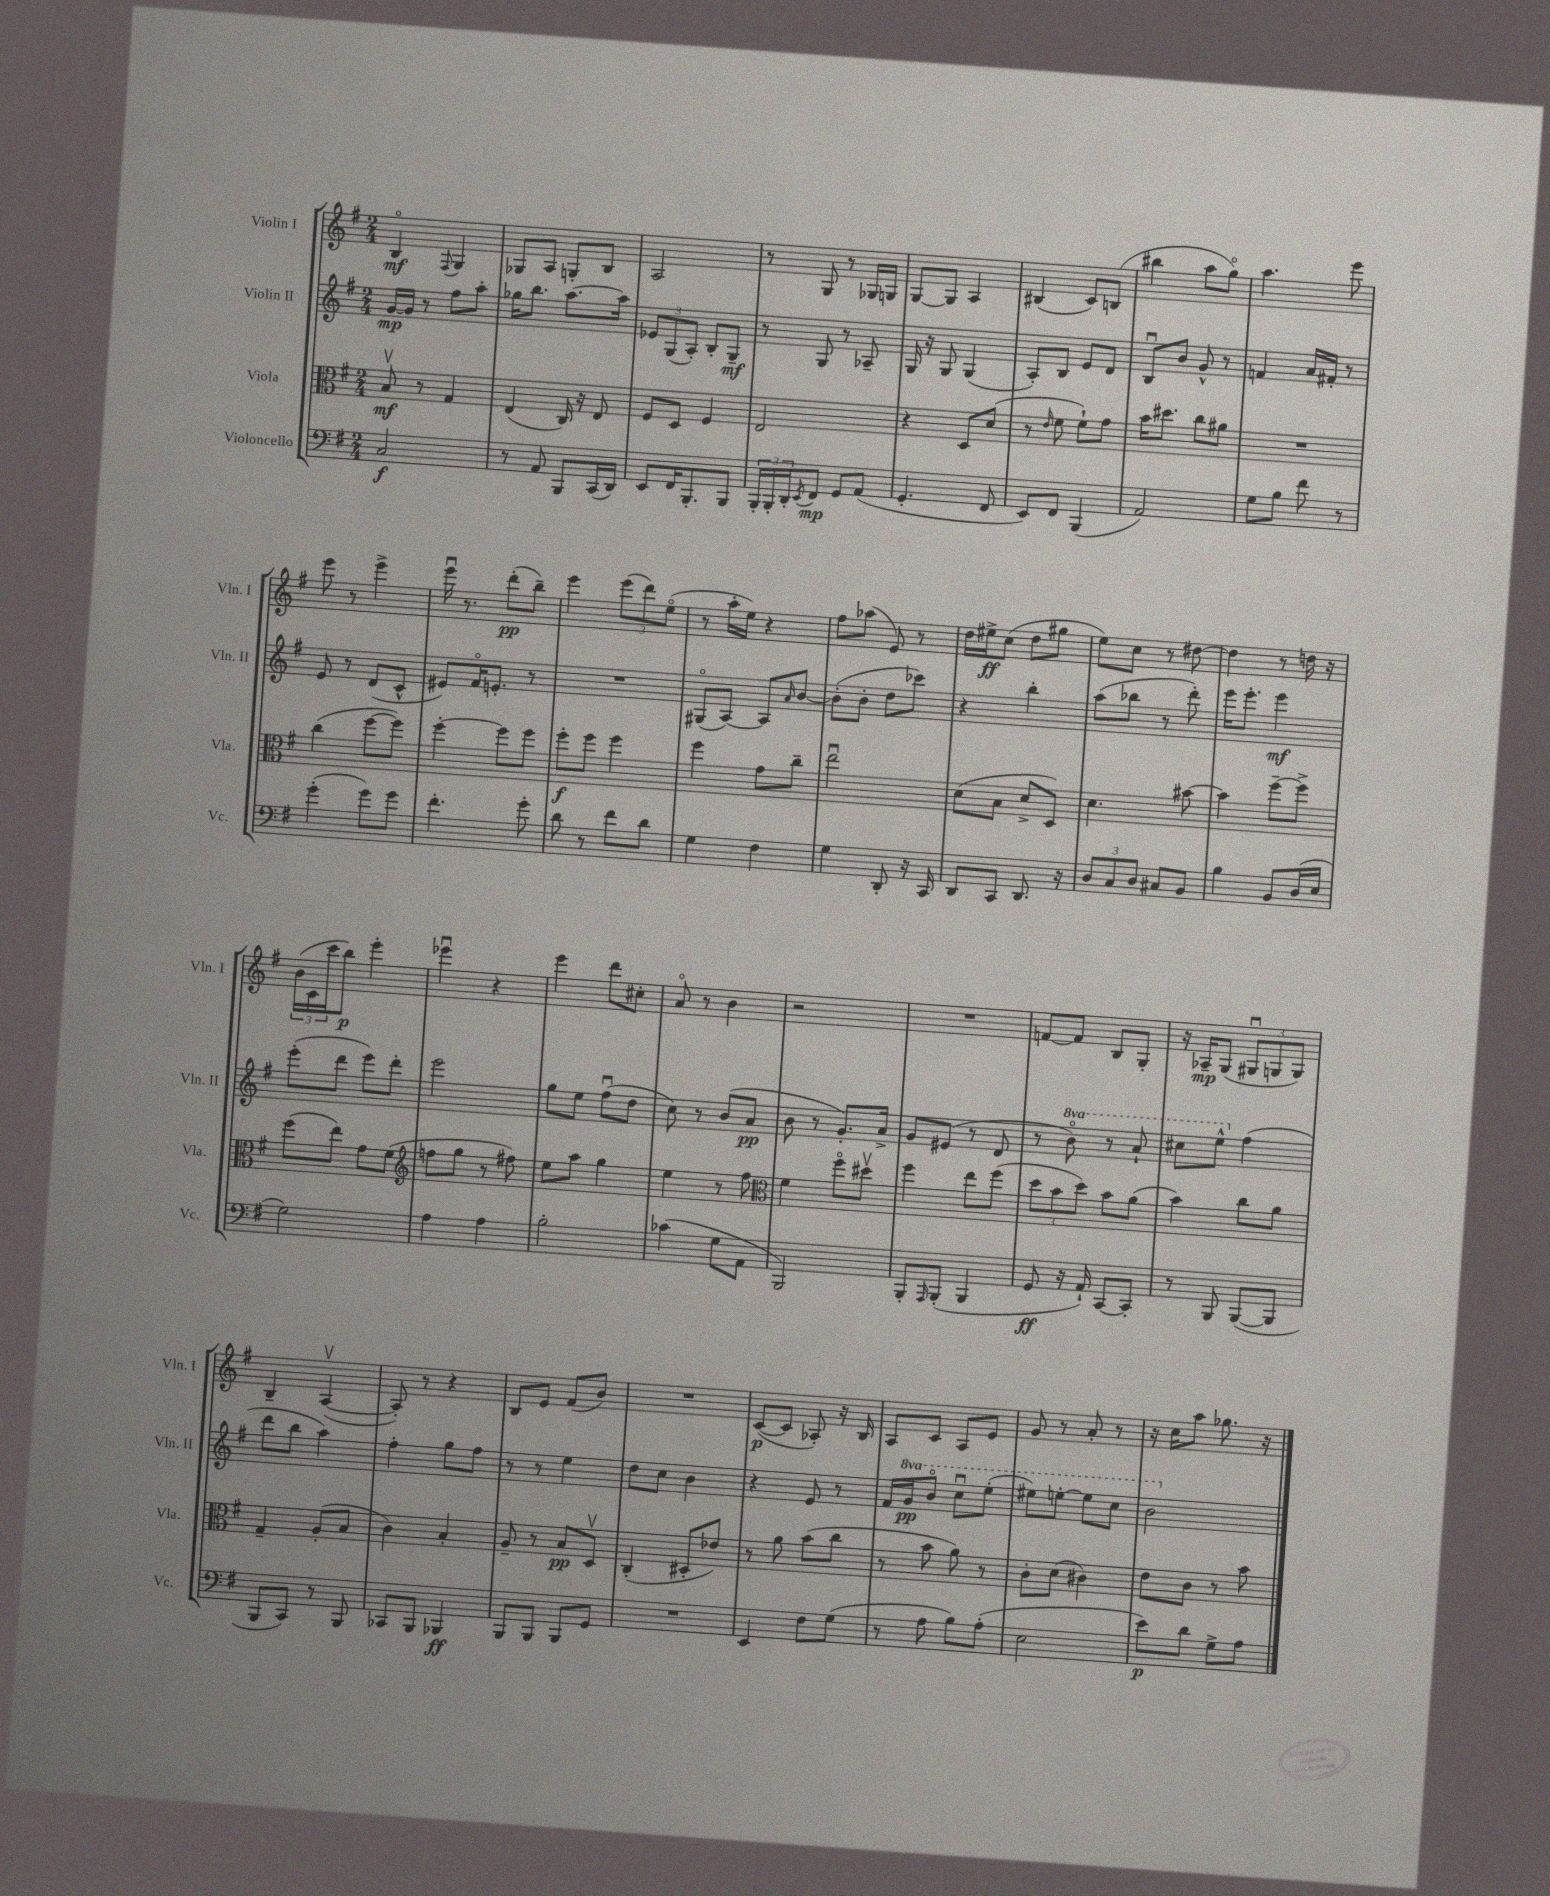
<<
\new StaffGroup <<
\new Staff = "s0" \with { instrumentName = "Violin I" shortInstrumentName = "Vln. I" } {
    \clef treble \key g \major \numericTimeSignature \time 2/4
    b4\flageolet\mf \appoggiatura { fis8 } g4 |
    ges8 a8 g8-. b8 |
    a2 |
    r8 g8 r8 ges16 g16 |
    g8~ g8 a4 |
    bis4( c'8) b8( |
    bis''4 a''8 g''8\flageolet) |
    a''4. e'''8 |
    e'''8 r8 e'''4-> |
    e'''16\downbow r8. d'''8-.\pp( b''8--) |
    e'''4 \tuplet 3/2 { e'''8( d'''8) e''8\flageolet( } |
    r8 a''16-. e''16) r4 |
    fis''8 aes''8( e'8) r8 |
    d''16 eis''16->\ff c''8( d''8 gis''8 |
    e''8) c''8 r8 dis''8~ |
    dis''4 r8 d''16 r16 |
    \tuplet 3/2 { b'16( c'16 c'''16 } b''8\p) e'''4-. |
    ees'''4\downbow r4 |
    e'''4 d'''8 cis''8-. |
    a'8\flageolet r8 b'4 |
    r2 |
    R2 |
    f'8~ f'8 b8 g8-. |
    r16 aes16--\mp g8( \tuplet 3/2 { gis8\downbow g8 g8) } |
    b4-- a4~\upbow( |
    a8-.) r8 r4 |
    b8 e'8 fis'8( b'8) |
    R2 |
    c'8~\p( c'8 aes8-.) r16 b16 |
    a8 c'8 a8 e'8 |
    g'8 r8 a'8-. r8 |
    r16 c''16 a''8 ges''8. r16 \bar "|." |
}
\new Staff = "s1" \with { instrumentName = "Violin II" shortInstrumentName = "Vln. II" } {
    \clef treble \key g \major \numericTimeSignature \time 2/4 \set Staff.ottavationMarkups = #ottavation-simple-ordinals
    g'16~\mp g'16 r8 fis''8 a''8-. |
    ges''16 b''8. a''8.~ a''16 |
    \tuplet 3/2 { ees'8 g8( a8-.) } b8-. g8--\mf |
    r8 g8 r8 aes8-- |
    g16 r16 g8 g4( |
    a8-.) b8 e'8 d'8 |
    b8\downbow b'8 g'8-^ r8 |
    f'4 a'16 fis'16-. r8 |
    e'8 r8 d'8( c'8-^ |
    eis'8) fis'16\flageolet e'8.-. r8 |
    R2 |
    gis8\flageolet( a8~) a8 \grace { a'16 } b'8~ |
    b'8-.( b'8-. d''8 ces'''8) |
    r4 b''4-. |
    a''8( bes''8 r8 d'''8-.) |
    e'''16 e'''8.-. e'''4\mf |
    e'''8-.( d'''8 e'''8) d'''8-. |
    e'''2 |
    g''8 e''8 fis''8\downbow( d''8 |
    c''8) r8 b'8( a'8\pp |
    b'8 r8 g'8.-.) a'16-> |
    g'8 eis'8( r8 d'8 |
    r8 \ottava #1 b''8\flageolet) r8 a''8-! |
    cis'''8 e'''8-^ \ottava #0 fis''4( |
    d'''8 b''8 a''4) |
    fis''4-. g''8 fis''8 |
    r8 r8 e''4 |
    d''8 c''8 b'4 |
    r4 e'8 r8 |
    fis'16 \ottava #1 g''16\pp b''8\flageolet c'''8\downbow e'''8-.( |
    eis'''8) e'''8~-. e'''8 c'''8 |
    b''2 \ottava #0 \bar "|." |
}
\new Staff = "s2" \with { instrumentName = "Viola" shortInstrumentName = "Vla." } {
    \clef alto \key g \major \numericTimeSignature \time 2/4
    b8\upbow\mf r8 g4 |
    e4( c16) r16 e8 |
    fis8 d8 fis4 |
    e2 |
    r4 d8 d'8( |
    r8 \grace { e'16 } fis'8 fis'8-!) g'8 |
    b'16 dis''8. c''8 ais'8 |
    R2 |
    c''4( fis''8~ fis''8) |
    fis''4~-. fis''8 fis''8 |
    fis''8-.\f fis''8 fis''4 |
    fis''4 g'8 c''8-- |
    e''2\downbow |
    d'8( b8 d'8-> d8) |
    d'4. bis'8~ |
    bis'4 fis''8~-- fis''8-> |
    fis''8( e''8) g'8 fis'8( |
    \clef treble f''8 g''8 r8 fis''8) |
    e''8 a''8 g''4 |
    e''4 r8 fis''8 |
    \clef alto fis'4 fis''8\flageolet dis''8\upbow |
    fis''4 e''8 fis''8( |
    \tuplet 3/2 { d''8 b'8 d''8) } b'8 a'8( |
    b'4) c''8 a'8 |
    g4-- a8-.( b8 |
    c'4) b4-. |
    a8-- r8 b8\pp d8\upbow |
    c4-.( dis8-. ees'8) |
    r8 a'8 b'8( c''8 |
    r8 b'8 a'8) r8 |
    c'8-. d'8( cis'4) |
    e'8 c'8 r8 b'8 \bar "|." |
}
\new Staff = "s3" \with { instrumentName = "Violoncello" shortInstrumentName = "Vc." } {
    \clef bass \key g \major \numericTimeSignature \time 2/4
    c2\f |
    r8 a,8 b,,8 c,16( d,16) |
    e,8 fis,16 b,,8.-. b,,8 |
    \tuplet 3/2 { b,,16-. b,,16-. d,16-. } \acciaccatura { e,8 } fis,8\mp g,8 a,8( |
    g,4.-. fis,8 |
    e,8) fis,8 b,,4( |
    a,2) |
    g8 b8 fis'8 r8 |
    g'4-.( g'8) g'8 |
    fis'4.-. g'8-. |
    d'8 r8 fis'8 d'8 |
    g4 fis4 |
    g4 d,8-. r16 c,16 |
    d,8 c,8 d,8. r16 |
    \tuplet 3/2 { d8 c8 d8 } cis8 b,8 |
    b4 b,8 d16( e16 |
    g2) |
    a4 a4 |
    b2-. |
    ces'4( g8 a,8 |
    b,,2) |
    b,,8-. \grace { a,,16 } b,,8-.( b,,4 |
    g,8\ff r16 a,16-!) c,8~ c,8-. |
    r8 b,,8 b,,8~( b,,8 |
    b,,8 c,8) r8 b,,8 |
    ces,8 b,,8 bes,,4\ff |
    b,,8 b,,8 b,,8 g,8 |
    R2 |
    e,4 fis8 g8( |
    r8 a8 b8) a8-.( |
    e2 |
    e'8\p) d'8 g8-> a8 \bar "|." |
}
>>
>>
\layout { \context { \Score \remove "Bar_number_engraver" } }
